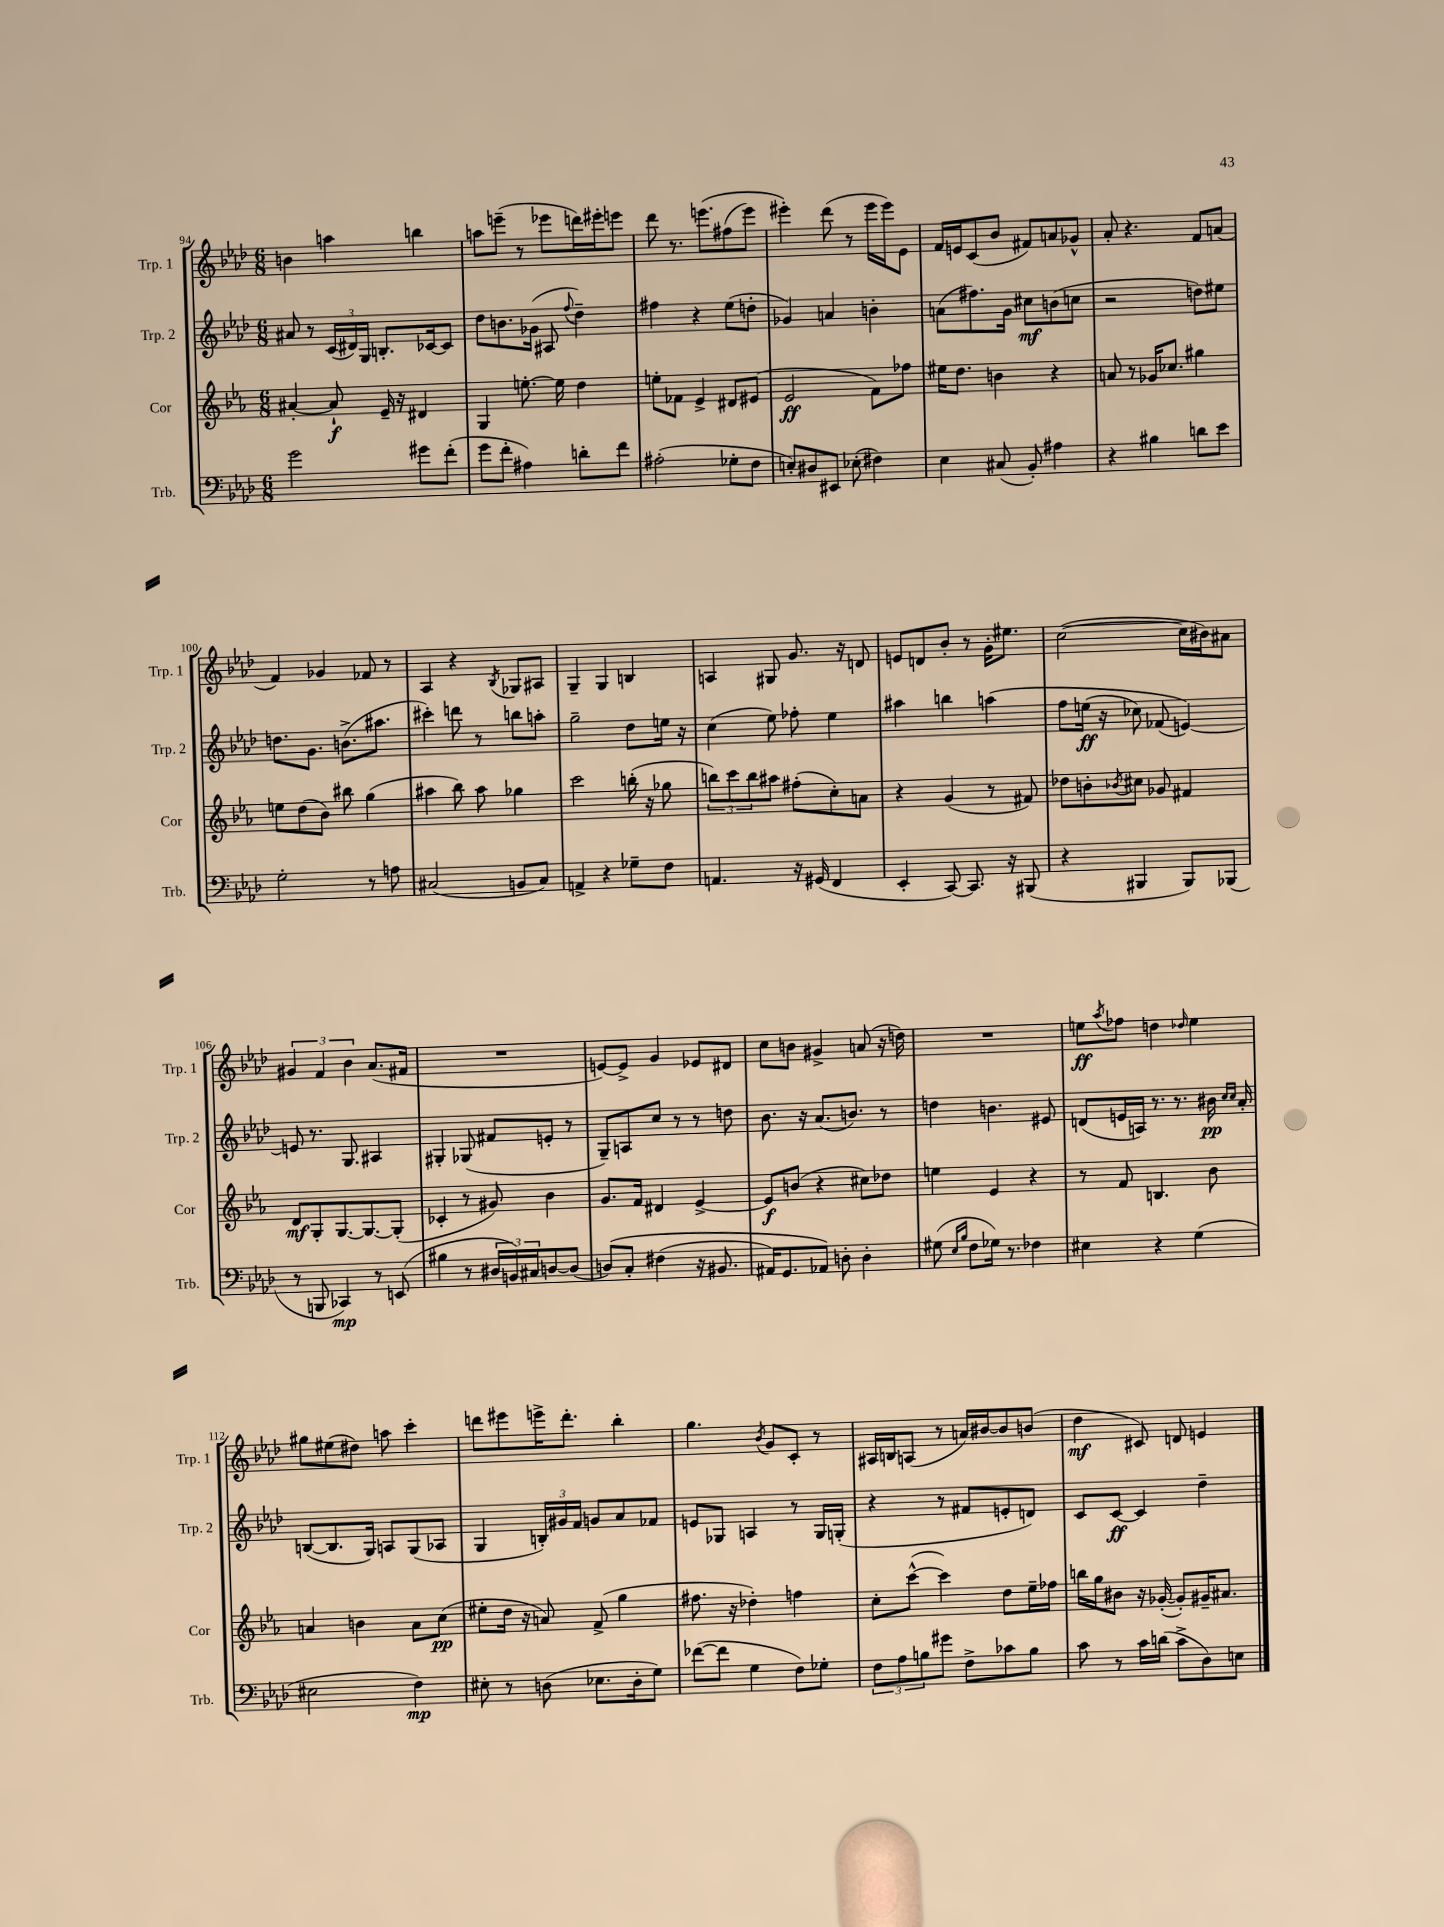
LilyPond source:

<<
\new StaffGroup <<
\new Staff = "s0" \with { instrumentName = "Trp. 1" shortInstrumentName = "Trp. 1" } {
    \clef treble \key aes \major \numericTimeSignature \time 6/8
    b'4 a''4 b''4 |
    a''8 e'''8--( r8 ees'''8 d'''16) eis'''16-. e'''8 |
    des'''8 r8. e'''8.\( fis''8( e'''8) |
    eis'''4-.\) des'''8( r8 eis'''16 eis'''16) ees'8 |
    f'16 e'16 c'8( bes'8 fis'8) a'8 ges'8-^ |
    aes'8-. r4. f'8 a'8( |
    f'4) ges'4 fes'8 r8 |
    aes4 r4 \acciaccatura { bes8 } ges8 ais8 |
    g4-- g4 b4 |
    a4 gis8 g'8. r16 d'8 |
    e'8 d'8 bes'8-. r8 g'16-. eis''8. |
    c''2~( c''16 bis'16) ais'8 |
    \tuplet 3/2 { gis'4 f'4 bes'4 } aes'8.( fis'16 |
    R2. |
    e'8~) e'8-> g'4 ees'8 dis'8 |
    c''8 b'8 gis'4-> a'8( r16 d''16) |
    R2. |
    e''8\ff \acciaccatura { aes''8 } fes''8 d''4 \grace { des''16 } e''4 |
    gis''8 eis''8( dis''8) a''8 c'''4-. |
    d'''8 eis'''8 e'''16-> d'''8.-. bes''4-. |
    g''4. \acciaccatura { bes'8 } g'8 c'8-. r8 |
    ais16 b16 a8( r8 a'16) bis'16~ bis'8 b'8( |
    des''4\mf cis'8) d'8 e'4 \bar "|." |
}
\new Staff = "s1" \with { instrumentName = "Trp. 2" shortInstrumentName = "Trp. 2" } {
    \clef treble \key aes \major \numericTimeSignature \time 6/8
    ais'8 r8 \tuplet 3/2 { c'16( dis'16) g16 } b8.-. ces'16~ ces'8 |
    des''8 b'8. ges'16( ais8 \appoggiatura { f''8 } des''4--) |
    fis''4 r4 ees''8( d''8-. |
    ges'4) a'4 b'4-. |
    a'8( fis''8.) g'16 cis''8\mf b'8( c''8 |
    r2 d''8) eis''8 |
    d''8. g'8. b'8.->( ais''8. |
    cis'''4-.) d'''8 r8 b''8 a''8-. |
    g''2-- des''8 e''16 r16 |
    c''4( ees''8) fes''8-. ees''4 |
    ais''4 b''4 a''4\( |
    f''8 e''16\ff( r16 ces''8) fes'8( e'4~)\) |
    e'8 r8. g8. ais4 |
    gis4-. ges8( fis'8 e'8-. r8 |
    g8--) a8 c''8 r8 r8 d''8 |
    bes'8. r16 aes'8.( b'8.) r8 |
    d''4 b'4. eis'8 |
    d'8( e'16 a16) r8. r8. bis'16\pp \grace { c''16 c''16 } aes'16-. |
    b8~( b8. g16) a8 g8( aes8 |
    g4 \tuplet 3/2 { b16-.) gis'16 f'16 } g'8 aes'8 fes'8 |
    e'8 ges8 a4 r8 ges16 g16-.( |
    r4 r8 fis'8 e'8-. d'8) |
    c'8 c'8~\ff c'4 des''4-- \bar "|." |
}
\new Staff = "s2" \with { instrumentName = "Cor" shortInstrumentName = "Cor" } {
    \clef treble \key ees \major \numericTimeSignature \time 6/8
    ais'4~-. ais'8-!\f ees'16-- r16 dis'4 |
    g4 e''8.~-. e''16 d''4 |
    e''8-. fes'8 ees'4-> dis'8 eis'8( |
    ees'2\ff f'8) fes''8 |
    eis''16 d''8. b'4 r4 |
    a'8 r8 ges'16 ces''8. gis''4 |
    e''8 d''8( bes'8) bis''8 g''4( |
    ais''4 bes''8) ais''8 ges''4 |
    c'''2 b''16-.( r16 ges''8 |
    \tuplet 3/2 { b''8) c'''8 b''8 } ais''8 fis''8-.( c''8-.) a'8 |
    r4 g'4( r8 fis'8) |
    des''8 b'8-. \acciaccatura { bes'8 } cis''8 ges'8 fis'4 |
    d'8\mf g8-. g8.~ g8.~ g8-.( |
    ces'4-. r8 gis'8) bes'4 |
    g'8. f'16 dis'4 ees'4~-> |
    ees'8\f b'8( r4 cis''8) des''8 |
    e''4 ees'4 r4 |
    r8 f'8 b4. bes'8 |
    a'4 b'4 a'8 c''8\pp( |
    eis''8-. d''16 r16 a'8) f'8->( g''4 |
    fis''8. r16 des''4-.) f''4 |
    c''8-. c'''8~-^( c'''4) d''8 ees''16-- fes''16 |
    b''16 g''16 bis'8 r16 ges'16~-.( ges'8-.) gis'16-- ais'8. \bar "|." |
}
\new Staff = "s3" \with { instrumentName = "Trb." shortInstrumentName = "Trb." } {
    \clef bass \key aes \major \numericTimeSignature \time 6/8
    g'2 gis'8 f'8-.( |
    g'8 f'8-. ais4) d'8-. f'8 |
    ais2-.( ges8-. f8 |
    e8-.) dis8 eis,8 ees8-.( fis4) |
    ees4 cis8( bes,8-.) ais4 |
    r4 bis4 d'8 ees'8 |
    g2-. r8 a8 |
    cis2( b,8 cis8) |
    a,4-> r4 ges8-- f8 |
    a,4. r16 gis,16( f,4 |
    ees,4-. c,8~) c,8. r16 bis,,8( |
    r4 bis,,4 bis,,8) bes,,8( |
    r8 b,,8 ces,4\mp) r8 e,8( |
    bis4 r8 \tuplet 3/2 { dis16 b,16) cis16 } d8~ d8( |
    d8)\( c8-. fis4( r16 bis,8. |
    ais,16) g,8. aes,8\) d8-. d4-. |
    gis8( \grace { ees16 bes16 } f8 ges16) r8. fes4 |
    eis4 r4 g4( |
    eis2 f4\mp) |
    eis8-. r8 d8( ees8. d16-. g8) |
    fes'8~( fes'8 g4 f8) ges8-. |
    \tuplet 3/2 { f8 aes8 b8 } gis'8 f8-> ces'8 b8 |
    c'8 r8 c'16 d'16( c'8-> des8) e8 \bar "|." |
}
>>
>>
\layout { \context { \Score currentBarNumber = #94 } }
